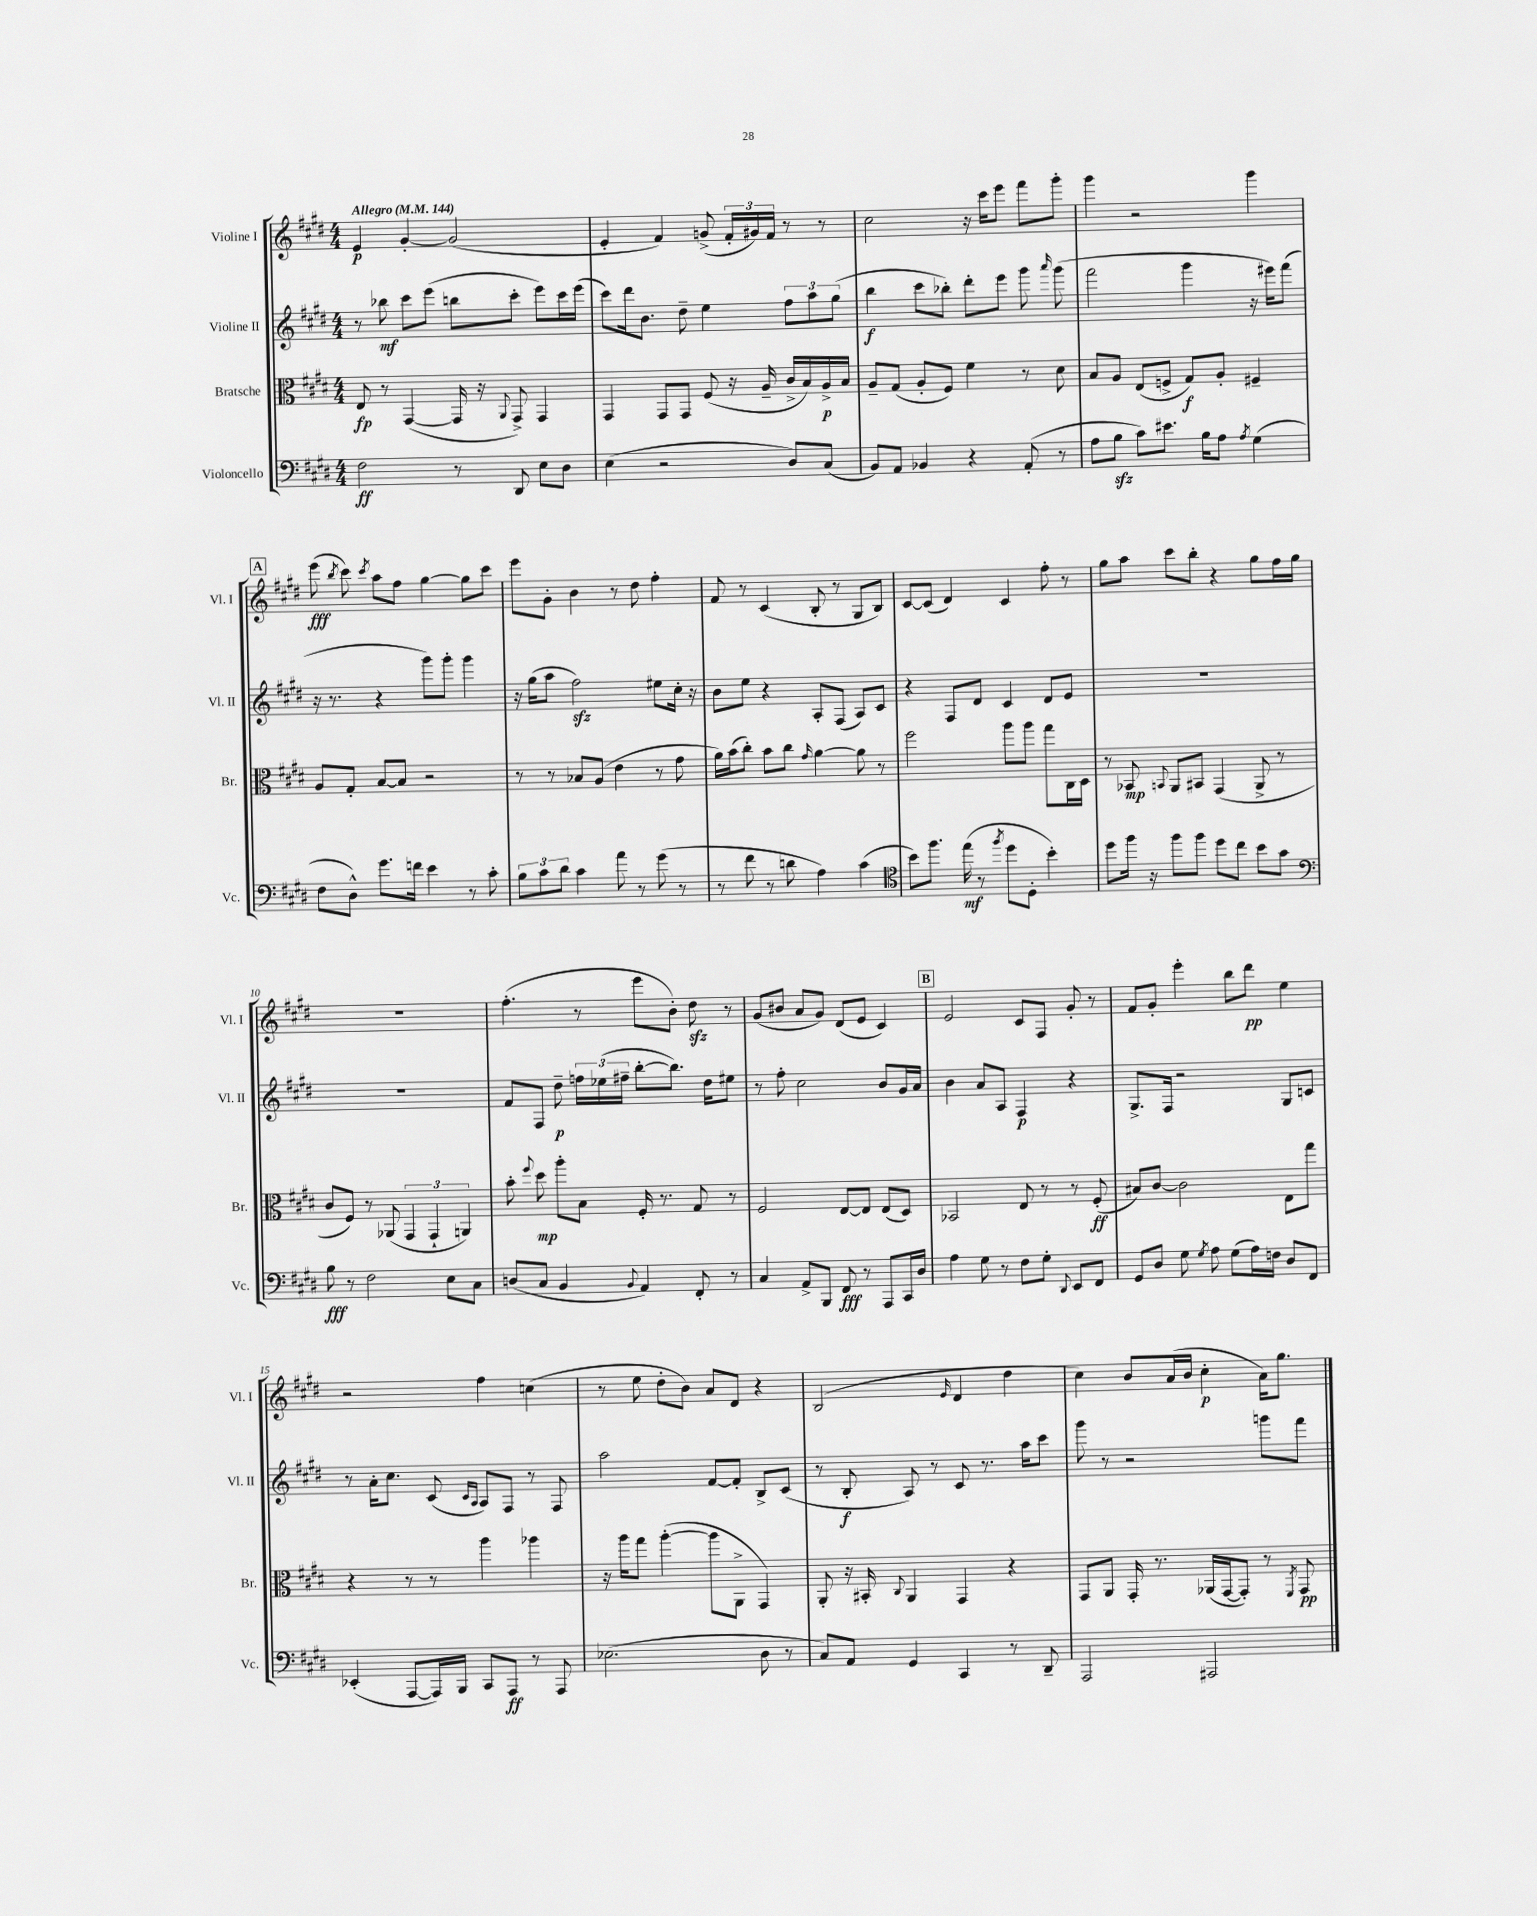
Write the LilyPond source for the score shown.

<<
\new StaffGroup <<
\new Staff = "s0" \with { instrumentName = "Violine I" shortInstrumentName = "Vl. I" } {
    \clef treble \key e \major \numericTimeSignature \time 4/4 \tempo "Allegro" 4 = 144
    \autoBeamOff e'4\p gis'4~-. gis'2( |
    e'4-. fis'4) g'8->( \tuplet 3/2 { fis'16[-. gis'16) fis'16] } r8 r8 |
    cis''2 r16 cis'''16[ e'''8] fis'''8[ gis'''8]-. |
    gis'''4 r2 gis'''4 |
    \mark \markup { \box "A" } e'''8\fff( \acciaccatura { b''8 } cis'''8) \acciaccatura { cis'''8 } a''8[ fis''8] gis''4~ gis''8[ cis'''8] |
    e'''8[ gis'8]-. b'4 r8 dis''8 fis''4-. |
    fis'8 r8 cis'4( b8-. r8 gis8[ b8]) |
    cis'8[~ cis'8]( dis'4) cis'4 fis''8-. r8 |
    gis''8[ a''8] cis'''8[ b''8]-. r4 gis''8[ fis''16 gis''16] |
    R1 |
    fis''4.-.( r8 e'''8[ b'8]-.) dis''8\sfz r8 |
    gis'8[( bis'8] a'8[ gis'8]) dis'8[( e'8] cis'4) |
    \mark \markup { \box "B" } e'2 cis'8[ fis8] gis'8-. r8 |
    fis'8[ gis'8]-. e'''4-. b''8[ dis'''8]\pp e''4 |
    r2 fis''4 c''4( |
    r8 e''8 dis''8[-. b'8]) a'8[ dis'8] r4 |
    b2( \grace { e'16 } dis'4 dis''4 |
    cis''4) b'8[ a'16( b'16] cis''4-.\p a'16[) gis''8.] \bar "|." |
}
\new Staff = "s1" \with { instrumentName = "Violine II" shortInstrumentName = "Vl. II" } {
    \clef treble \key e \major \numericTimeSignature \time 4/4
    \autoBeamOff r8 bes''8\mf cis'''8[ e'''8]( b''8[ cis'''8]-. e'''8[) cis'''16 e'''16]( |
    cis'''8[) dis'''16 b'8.] dis''8-- e''4 \tuplet 3/2 { fis''8[ a''8 gis''8]( } |
    b''4\f cis'''8[ bes''8]-.) dis'''8[-. e'''8] gis'''8 \grace { a'''16 } gis'''8( |
    fis'''2 gis'''4 r16 eis'''16[) fis'''8]( |
    \mark \markup { \box "A" } r16 r8. r4 gis'''8[) gis'''8]-. gis'''4 |
    r16 gis''16[( a''8] fis''2\sfz) eis''8[ cis''16]-. r16 |
    b'8[ e''8] r4 a8[-. fis8]( a8[) cis'8] |
    r4 fis8[ dis'8] cis'4 dis'8[ e'8] |
    R1 |
    R1 |
    fis'8[ fis8] dis''8--\p \tuplet 3/2 { f''16[ ees''16( fis''16]-- } b''8[~-. b''8.]) dis''16[ eis''8] |
    r8 fis''8-. cis''2 b'8[ gis'16 a'16] |
    \mark \markup { \box "B" } b'4 a'8[ a8] fis4\p r4 |
    gis8.[-> fis16] r2 gis8[ c'8] |
    r8 a'16[-. cis''8.] cis'8( \grace { cis'16[ a16] } a8[) fis8] r8 fis8 |
    a''2 fis'8[~ fis'8]-. b8[-> cis'8]( |
    r8 b8-.\f a8) r8 cis'8 r8. a''16[ cis'''8] |
    gis'''8 r8 r2 g'''8[ fis'''8] \bar "|." |
}
\new Staff = "s2" \with { instrumentName = "Bratsche" shortInstrumentName = "Br." } {
    \clef alto \key e \major \numericTimeSignature \time 4/4
    \autoBeamOff e8\fp r8 gis,4~( gis,16 r16 \appoggiatura { a,8 } gis,8->) gis,4 |
    gis,4 gis,8[ gis,8] fis8( r16 a16-- cis'16[-> b16) a16->\p b16] |
    a8[-- gis8]( a8[-. fis8]) fis'4 r8 dis'8 |
    b8[ a8] e8[( f8]-> gis8[\f) a8]-. fis4-- |
    \mark \markup { \box "A" } a8[ gis8]-. b8[~ b8] r2 |
    r8 r8 bes8[ a8]( e'4 r8 gis'8 |
    a'16[) b'16( cis''8]-.) b'8[ cis''8] \grace { gis'16 } a'4~ a'8 r8 |
    fis''2 a''8[ a''8] gis''8[ cis16 dis16] |
    r8 bes,8\mp \appoggiatura { b,8 } a,8[ bis,8] gis,4( a,8-> r8 |
    cis'8[ fis8]) r8 aes,8( \tuplet 3/2 { gis,4 gis,4-! a,4) } |
    b'8-. \appoggiatura { fis''8 } dis''8\mp a''8[-. b8] fis16-. r8. gis8 r8 |
    fis2 e8[~ e8] e8[( dis8]) |
    \mark \markup { \box "B" } bes,2 e8 r8 r8 fis8-.\ff( |
    bis8[) cis'8]~ cis'2 e8[ gis''8] |
    r4 r8 r8 a''4 aes''4 |
    r16 a''16[ gis''8] a''4~-.( a''8[ a,8]-> gis,4) |
    a,8-. r16 bis,16-. \appoggiatura { cis8 } a,4 gis,4 r4 |
    gis,8[ a,8] gis,16-. r8. aes,16[( gis,16~ gis,8]-.) r8 \acciaccatura { fis,8 } gis,8\pp \bar "|." |
}
\new Staff = "s3" \with { instrumentName = "Violoncello" shortInstrumentName = "Vc." } {
    \clef bass \key e \major \numericTimeSignature \time 4/4
    \autoBeamOff fis2\ff r8 dis,8 e8[ dis8] |
    e4( r2 dis8[) cis8]( |
    b,8[) a,8] bes,4 r4 a,8-.( r8 |
    a8[ b8]\sfz cis'8[) eis'8.] b16[ a8] \acciaccatura { a8 } gis4( |
    \mark \markup { \box "A" } fis8[ dis8]-^) gis'8.[ f'16] e'4 r8 cis'8-. |
    \tuplet 3/2 { b8[ cis'8 dis'8] } cis'4 a'8 r8 gis'8( r8 |
    r8 fis'8 r8 d'8 a4) cis'4( |
    \clef tenor b'8[) fis''8.] e''16\mf( r8 \acciaccatura { fis''8 } dis''8[ dis8]-. b'4-.) |
    dis''8[ fis''16] r16 fis''8[ fis''8] dis''8[ cis''8] b'8[ gis'8] |
    \clef bass b8\fff r8 fis2 e8[ cis8] |
    d8[( cis8] b,4 \appoggiatura { b,8 } a,4) fis,8-. r8 |
    cis4 a,8[-> b,,8] fis,8\fff r8 a,,8[ cis,16 dis16] |
    \mark \markup { \box "B" } a4 gis8 r8 fis8[ gis8]-. \appoggiatura { dis,8 } e,8[ fis,8] |
    gis,8[ dis8] gis8 \acciaccatura { gis8 } a8 gis8[( a16) f16] dis8[ fis,8] |
    ees,4-.( a,,8[~ a,,16) b,,16] cis,8[ a,,8]\ff r8 a,,8 |
    ees2.( dis8 r8 |
    cis8[) a,8] gis,4 cis,4 r8 dis,8-- |
    a,,2 ais,,2 \bar "|." |
}
>>
>>
